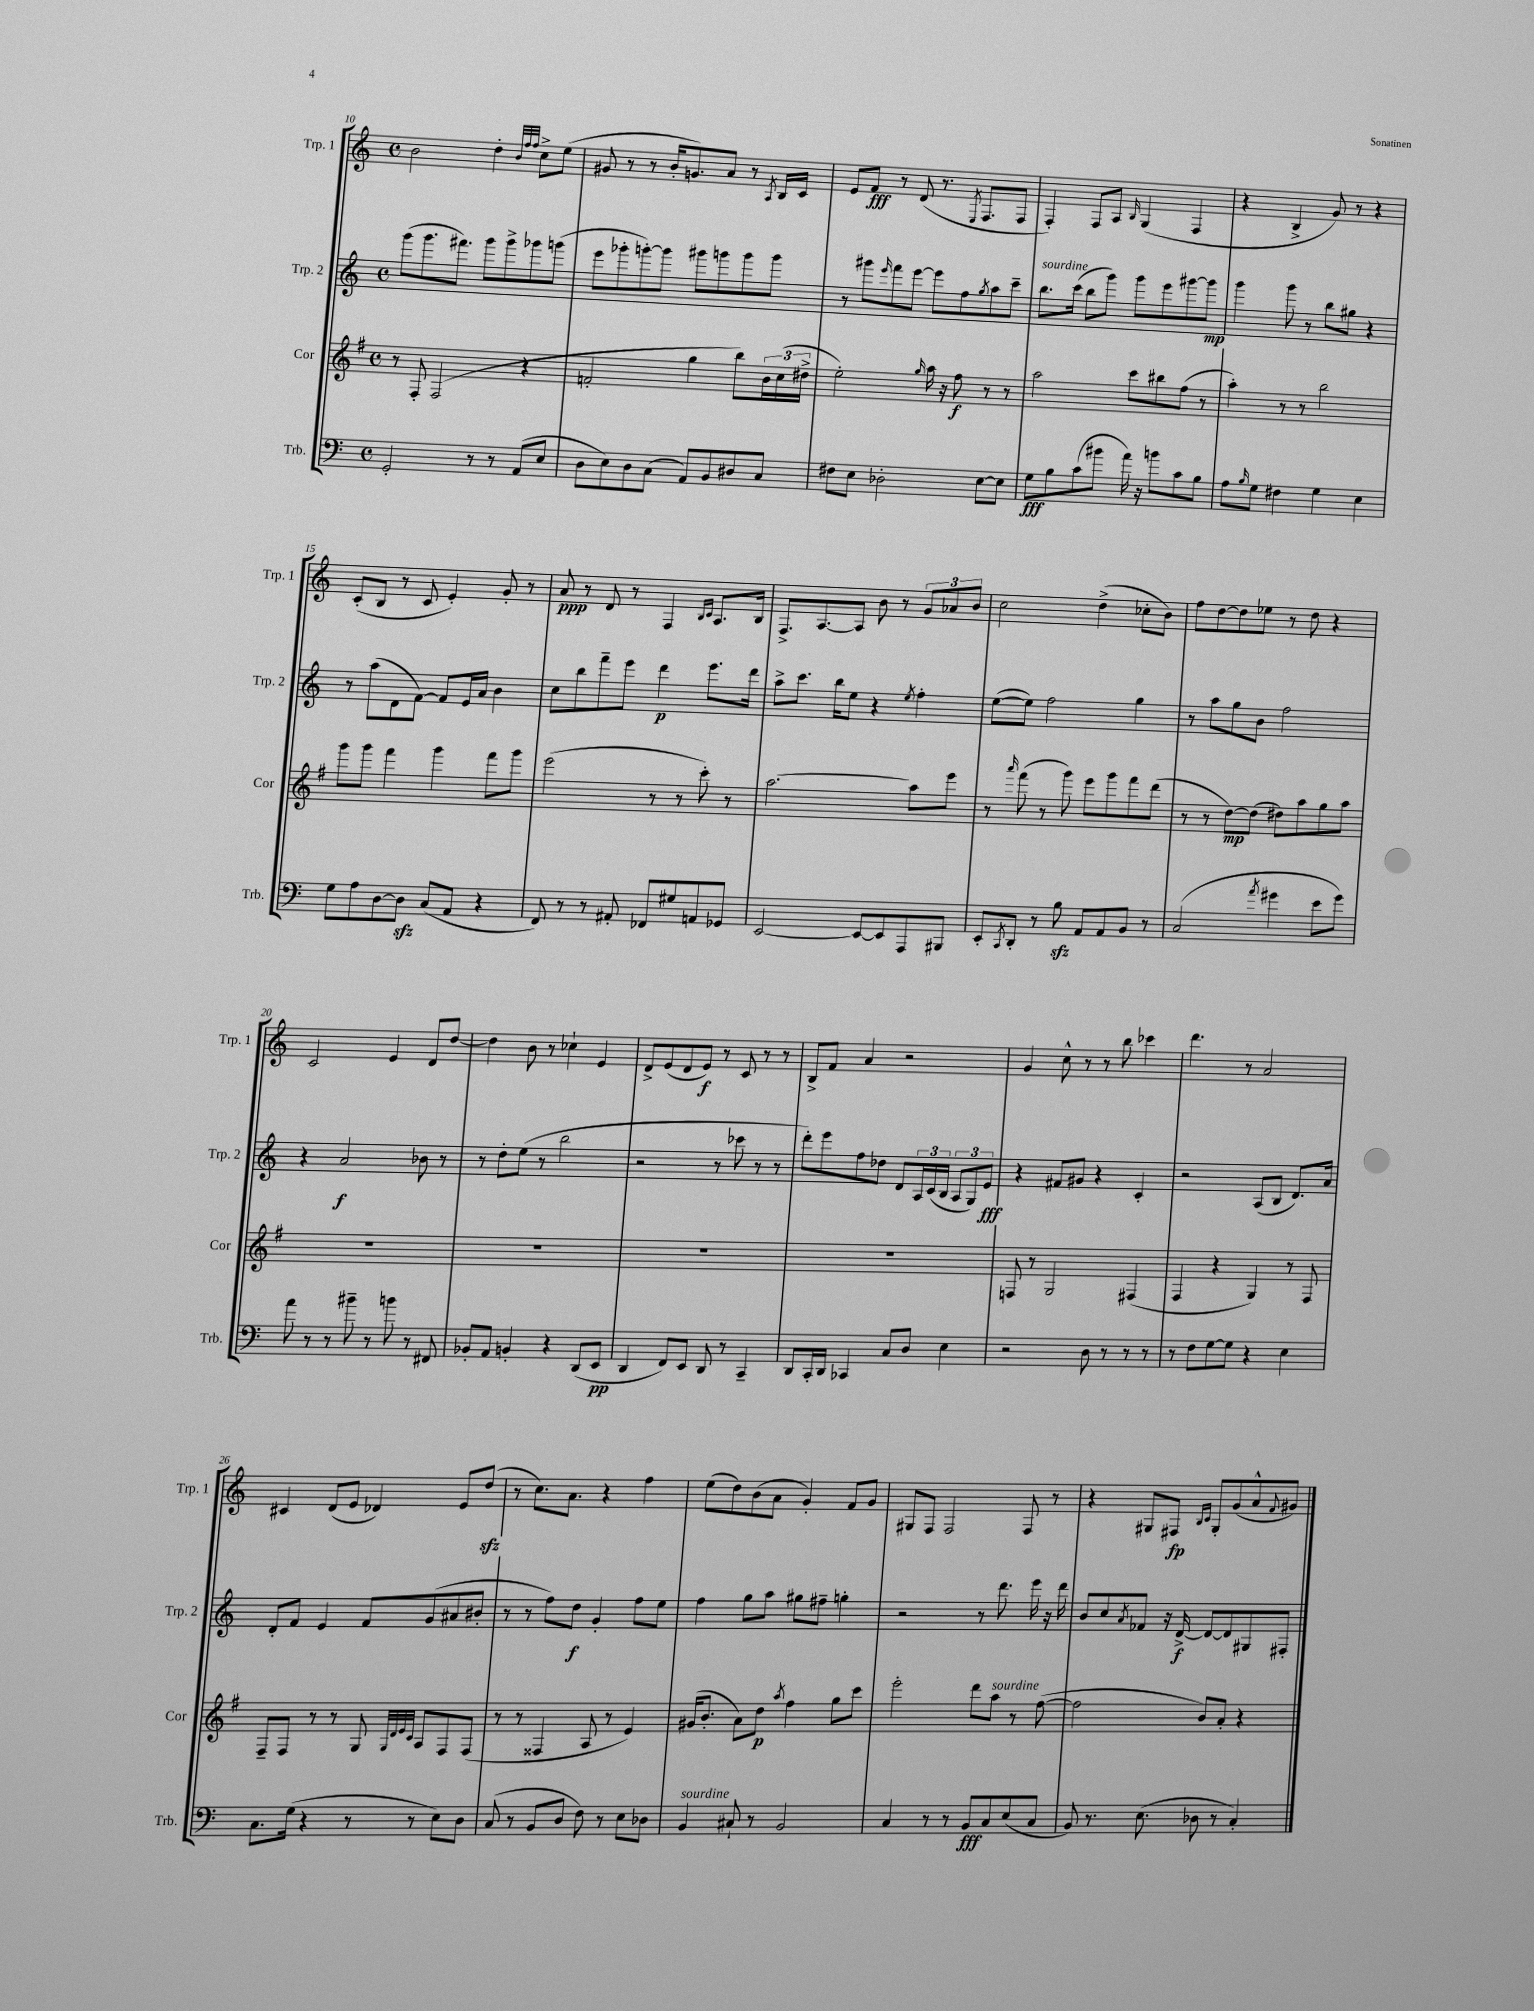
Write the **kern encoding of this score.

**kern	**kern	**kern	**kern
*staff4	*staff3	*staff2	*staff1
*clefF4	*clefG2	*clefG2	*clefG2
*k[]	*k[f#]	*k[]	*k[]
*M4/4	*M4/4	*M4/4	*M4/4
*met(c)	*met(c)	*met(c)	*met(c)
2GG'	8r	(8ggg	2b
.	8F#'	8.ggg	.
.	(2F#	.	.
.	.	8.fff#)	.
8r	.	8ggg	4dd'
8r	.	8ggg^	.
.	.	.	32qqb
.	.	.	32qqff
.	.	.	32qqff
(8AA	4r	8ggg-	8cc^
8E	.	(8ggg	(8ee
=	=	=	=
8D	2f'	8eee	8g#
8E)	.	8ggg-'	8r
8D	.	[8ggg')	8r
(8C	.	8ggg]	16b'
.	.	.	8.g)
8AA)	4gg	8ggg#	.
8BB	.	8ggg	8a
8D#	8bb)	8ggg	8r
.	.	.	8qA
8C	24b	8ggg	16B
.	(24cc	.	.
.	.	.	16c
.	24dd#^	.	.
=	=	=	=
8F#	2ee')	8r	8e
8E	.	8ggg#	8f
.	.	16qqeee	.
2D-'	.	8fff	8r
.	.	[8eee	(8d
.	16qqgg	.	.
.	16aa	8eee]	8.r
.	16r	.	.
.	8ff#	8ff	.
.	.	.	8qE
.	.	.	8.F
.	.	8qgg	.
[8E	8r	8aa	.
8E]	8r	8ccc~	8F
=	=	=	=
8G	2aa	8.bb	4F')
8B	.	.	.
.	.	(16ccc	.
(8c	.	8bb	8F
8b#	.	8ggg)	8A
.	.	.	16qqB
16a)	8ccc	8ggg	(4G
16r	.	.	.
8b	8bb#	8eee	.
8c	(8ff#	[8ggg#	4F
8B	8r	8ggg#]	.
=	=	=	=
8A	4aa')	4ggg	4r
16qqB	.	.	.
8G	.	.	.
4F#	8r	8ggg	4B^
.	8r	8r	.
4G	2bb	8bb	8g)
.	.	8gg#	8r
4E	.	4r	4r
=	=	=	=
8G	8ggg	8r	(8c'
8A	8ggg	(8aa	8B
[8D	4fff#	8d	8r
8D]	.	[8f)	8c
(8C	4ggg	8f]	4e')
8AA	.	16e	.
.	.	16a	.
4r	8fff#	4b	8g'
.	8ggg	.	8r
=	=	=	=
8FF)	(2eee	8cc	8a
8r	.	8bb	8r
8r	.	8fff~	8d
8AA#'	.	8eee	8r
8FF-	8r	4ddd	4F
8G#	8r	.	.
.	.	.	16qqB
.	.	.	16qqc
8AA	8ccc')	8.eee	8.A
8GG-	8r	.	.
.	.	16ddd	16B
=	=	=	=
[2EE	[2.aa	8aa^	8.F^
.	.	8.ccc	.
.	.	.	[8.A
.	.	16bb	.
.	.	8ee	8A]
8EE_	.	4r	8b
8EE]	.	.	8r
.	.	8qee	.
8AAA	8aa]	4ff'	12g
.	.	.	12a-
8BBB#	8eee	.	.
.	.	.	12b
=	=	=	=
8EE'	8r	([8ee	2cc
8qCC	16qqaaa	.	.
8DD'	(8fff#	8ee])	.
8r	8r	2ff	.
8B	8ggg)	.	.
8AA	8eee	.	(4dd^
8AA	8ggg	.	.
8BB	8fff#	4gg	8cc-'
8r	(8ddd	.	8b)
=	=	=	=
(2C	8r	8r	8ff
.	8r	8aa	[8dd
.	[8dd)	8gg	8dd]
.	(8dd]	8b	8ee-
8qa	.	.	.
4g#	8dd#)	2ff	8r
.	8aa	.	8dd
8e	8gg	.	4r
8g#)	8aa	.	.
=	=	=	=
8a	1r	4r	2c
8r	.	.	.
8r	.	2a	.
8b#~	.	.	.
8r	.	.	4e
8b	.	.	.
8r	.	8b-	8d
8FF#	.	8r	[8dd
=	=	=	=
8BB-'	1r	8r	4dd]
8AA	.	8dd'	.
4BB'	.	(8ee	8b
.	.	8r	8r
4r	.	2bb	4cc-`
(8DD	.	.	4e
8EE	.	.	.
=	=	=	=
4DD	1r	2r	8d^
.	.	.	(8e
8FF)	.	.	8d
8EE	.	.	8e)
8DD	.	8r	8r
8r	.	8ccc-	8c
4CC~	.	8r	8r
.	.	8r	8r
=	=	=	=
8DD	1r	8ddd')	8B^
16CC'	.	8eee	8f
16DD	.	.	.
4CC-	.	8ff	4a
.	.	8dd-	.
8C	.	8d	2r
8D	.	24A	.
.	.	(24c	.
.	.	24B	.
4E	.	12A	.
.	.	12G)	.
.	.	12e	.
=	=	=	=
2r	8F	4r	4g
.	8r	.	.
.	2G	8f#	8cc^^
.	.	8g#	8r
8D	.	4r	8r
8r	.	.	8bb
8r	(4F#	4c'	4ccc-
8r	.	.	.
=	=	=	=
8r	4F#	2r	4.ddd
8F	.	.	.
[8G	4r	.	.
8G]	.	.	8r
4r	4G)	(8A	2a
.	.	8B	.
4E	8r	8.d)	.
.	8F#	.	.
.	.	16a	.
=	=	=	=
8.C	8F#~	8d'	4c#
.	8F#	8f	.
(16G	.	.	.
4r	8r	4e	(8d
.	8r	.	8e
8r	8G	8f	4d-)
.	32qqG	.	.
.	32qqd	.	.
.	32qqe	.	.
.	32qqc	.	.
8r	8A	(8g	.
8E)	8F#	8a#	8e
8D	(8F#	8b#'	(8dd
=	=	=	=
(8C	8r	8r	8r
8r	8r	8r	8.cc)
8BB	4F##	8ff)	.
.	.	.	8.a
8D	.	8dd	.
8F)	8A	4g'	4r
8r	8r	.	.
8E	4e)	8ff	4ff
8D-	.	8ee	.
=	=	=	=
4BB	(16g#	4ff	(8ee
.	8.b'	.	.
.	.	.	8dd)
8C#`	8a)	8gg	(8b
8r	8dd	8aa	8a
.	8qaa	.	.
2BB	4ff#	8gg#	4g')
.	.	8ff#~	.
.	8gg	4gg'	8f
.	8ccc	.	8g
=	=	=	=
4C	2eee'	2r	8G#
.	.	.	8F
8r	.	.	2F
8r	.	.	.
8BB	8ddd	8r	.
8C	8aa	8.ddd	.
(8E	8r	.	8F
.	.	16eee	.
8C	([8ff#	16r	8r
.	.	16ddd	.
=	=	=	=
8BB)	2ff#]	8b	4r
8.r	.	8cc	.
.	.	8qa	.
.	.	8f-	8G#
(8.E	.	.	.
.	.	16r	8F#
.	.	[16d^	.
.	.	.	16qqB
.	.	.	16qqc
8D-	8b)	8d_	8G#'
8r	8a'	8d]	(8g
4C')	4r	8G#	8a^^
.	.	.	8qqf
.	.	8F#'	8g#)
==	==	==	==
*-	*-	*-	*-
